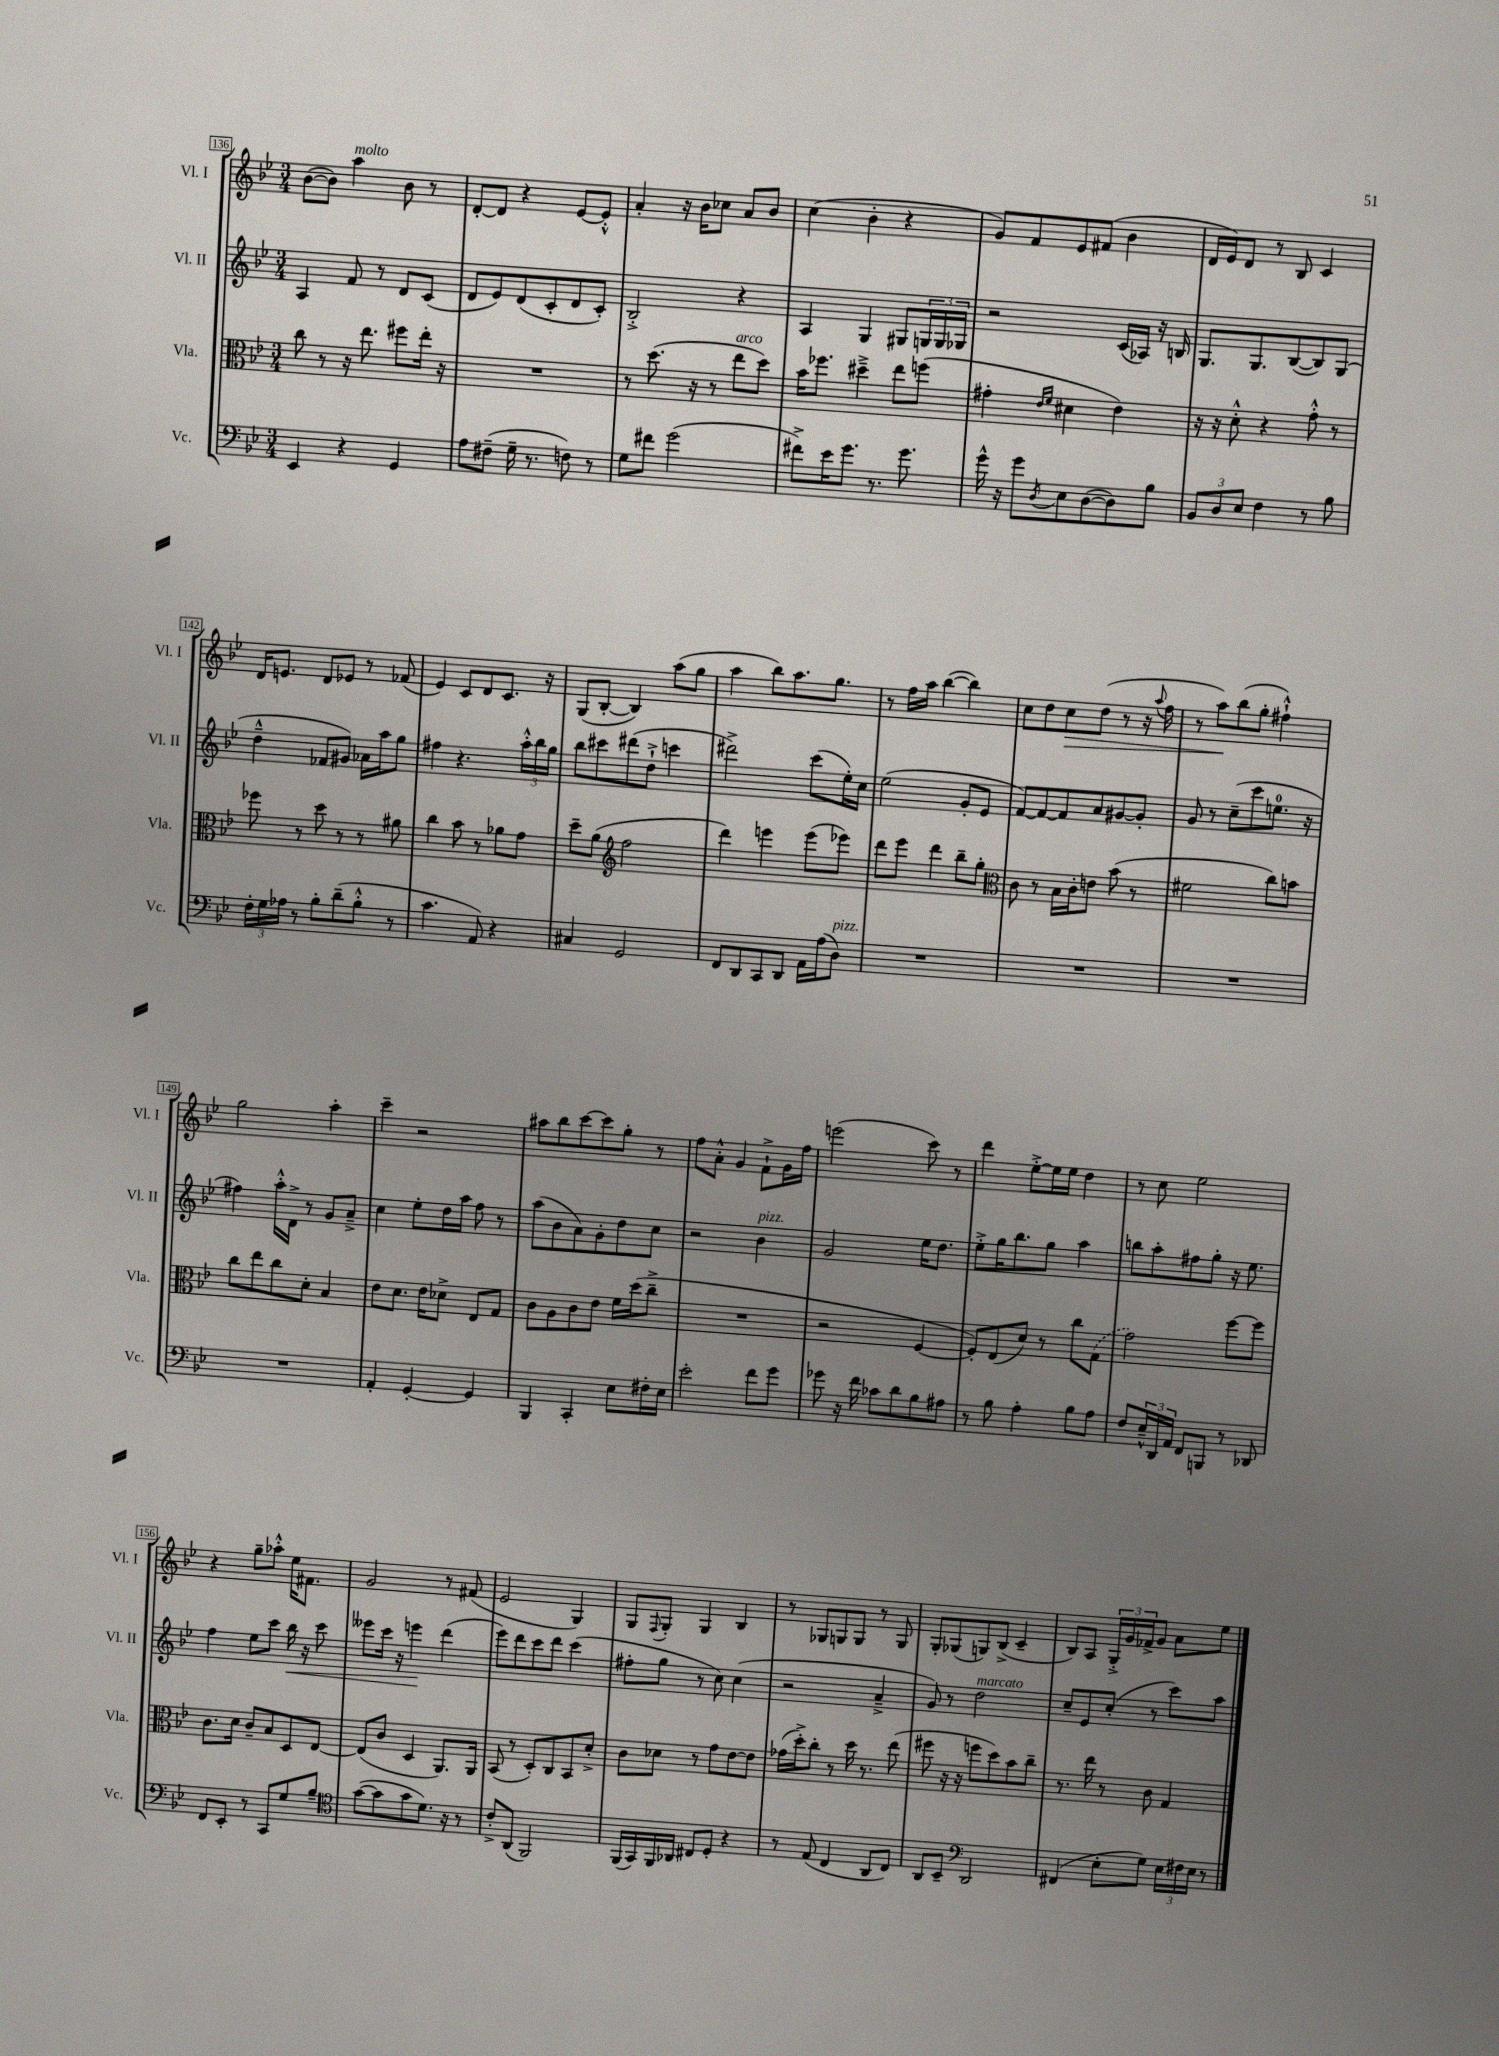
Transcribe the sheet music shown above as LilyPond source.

<<
\new StaffGroup <<
\new Staff = "s0" \with { instrumentName = "Vl. I" shortInstrumentName = "Vl. I" } {
    \clef treble \key bes \major \numericTimeSignature \time 3/4
    bes'8~( bes'8) a''4^\markup { \italic "molto" } bes'8 r8 |
    d'8~-. d'8 r4 ees'8~ ees'8-.-^ |
    a'4-. r16 bes'16 ces''8 a'8 bes'8 |
    c''4( bes'4-. r4 |
    g'8) f'8 ees'8 fis'8( bes'4 |
    d'16 ees'16) d'8 r8 bes8 c'4 |
    d'16 e'8. d'8 ees'8 r8 fes'8( |
    ees'4) c'8 d'8 c'8. r16 |
    g8( bes8~-. bes4) a''8( g''8 |
    a''4 bes''8) a''8. g''8. |
    r8 f''16 a''16 bes''4~( bes''4) |
    c''8 d''8 c''8\> d''8( r8 r16 \appoggiatura { a''8 } f''16 |
    r8 a''8\!) bes''8( g''8-. fis''4-!-^) |
    g''2 a''4-. |
    c'''4-- r2 |
    ais''8 bes''8 c'''8~ c'''8 g''8-. r8 |
    f''8 a'8-.-^ g'4 f'8-!-> g'16 f''16 |
    e'''2( c'''8) r8 |
    d'''4 ees''8~-.-> ees''16 ees''16 d''4 |
    r8 c''8 ees''2 |
    r4 g''8-- aes''8-.-^ ees''16 fis'8. |
    g'2 r8 fis'8( |
    ees'2 g4) |
    g8 \appoggiatura { f8 } g8-. g4 bes4 |
    r8 ges8 g8 g8 r8 g8 |
    g8-. ges8( g8) bes8->( c'4-- |
    bes8) a8 \tuplet 3/2 { g16-.-> g'16 fes'16-> } g'8 a'8 ees''8 \bar "|." |
}
\new Staff = "s1" \with { instrumentName = "Vl. II" shortInstrumentName = "Vl. II" } {
    \clef treble \key bes \major \numericTimeSignature \time 3/4
    a4 f'8 r8 d'8 c'8( |
    d'8 ees'8) d'8( c'8-. d'8 c'8-.) |
    bes2-.-> r4 |
    a4 g4 gis8 \tuplet 3/2 { g16 g16 ges16 } |
    r2 c'16( aes16) r16 b16 |
    g8. g8. bes8~( bes8) g8( |
    d''4---^ fes'8 gis'8) aes'16 a''16 g''8 |
    fis''4 r4. \tuplet 3/2 { a''16-.-^ bes''16 g''16 } |
    bes''8 cis'''8 dis'''8( d''8-!-> c'''4 |
    dis'''2->) c'''8( ees''16-.) c''16 |
    ees''2( g'8-. ees'8 |
    f'8~) f'8~ f'8 a'8 gis'8~ gis'8-. |
    g'8 r8 c''8--( c'''8 e''8.-0 r16 |
    fis''4) a''16-.-^ d'16-> r8 g'8 a'8---> |
    c''4 ees''8-. d''16 a''16 f''8 r8 |
    a''8( bes'8 a'8) g'8-. d''8 c''8 |
    r2 bes'4^\markup { \italic "pizz." } |
    g'2 ees''16 d''8. |
    ees''8-.-> g''16 bes''8. g''8 a''4 |
    b''8 a''8-. fis''8 g''8-. r16 ees''8. |
    f''4 ees''8 c'''8 bes''16\< r16 c'''8 |
    eeses'''8 c'''16 r16 e'''4\! d'''4( |
    ees'''8) d'''8 c'''8 d'''8 c'''4( |
    fis''8-. g''8 r8 c''8) c''4( |
    r2 a'4---> |
    g'8) r8 d''2^\markup { \italic "marcato" } |
    c''8-- ees'8 c''8-.( r8 c'''8) a''8 \bar "|." |
}
\new Staff = "s2" \with { instrumentName = "Vla." shortInstrumentName = "Vla." } {
    \clef alto \key bes \major \numericTimeSignature \time 3/4
    c''8 r8 r16 ees''8. fis''8 ees''16-. r16 |
    R2. |
    r8 d''8.( r16 r8 ees''8^\markup { \italic "arco" } d''8) |
    bes'16 fes''8. dis''4---> ees''8 f''8( |
    gis'4-. \grace { ees'16 f'16 } dis'4 ees'4) |
    r16 r16 d'8-.-^ r4 g'8-.-^ r8 |
    fes''8 r8 d''8 r8 r8 ais'8 |
    c''4 bes'8 r8 aes'8 g'8 |
    d''8-- a'8( \clef treble f''2 |
    d'''4) e'''4 e'''8( ees'''8) |
    d'''8 ees'''8 d'''4 bes''8-- g''8-. |
    \clef alto c'8 r8 bes16 c'16-. e'8 bes'8( r8 |
    fis'2 c''8) b'8 |
    c''8 ees''8 c''8 d'8-. bes4 |
    ees'8 d'8. ees'16 des'8-> ees8 g8 |
    c'8 a8 c'8 ees'8 f'16 d''16( c''8---> |
    R2. |
    r2 f4~ |
    f8-.) ees8( d'8) r8 c''8 \once \slurDashed g8( |
    g'2) f''8~ f''8 |
    c'8. d'16 c'8-- bes8 d8 ees8~ |
    ees8( c'8 d4 a,8.) a,16 |
    bes,8( r8 d8-.) c8 bes,8 d'8-.-> |
    c'8 des'8 r8 g'8 ees'8~ ees'8 |
    ges'16( d''16-.->) c''8-. r8 d''16 r8. ees''8( |
    fis''8 r16 r16 f''8 d''8) bes'8 c''8-- |
    r8. ees''16 r8 c'8 g4 \bar "|." |
}
\new Staff = "s3" \with { instrumentName = "Vc." shortInstrumentName = "Vc." } {
    \clef bass \key bes \major \numericTimeSignature \time 3/4
    ees,4 r4 g,4 |
    a8 fis8--( g16-- r8. f8) r8 |
    g8 fis'8 g'2( |
    fis'8->) ees'16 g'8. r8. g'8. |
    g'16-^ r16 g'8 \acciaccatura { d8 } ees8 d8~( d8) bes8 |
    \tuplet 3/2 { bes,8 d8 ees8 } f4 r8 bes8 |
    \tuplet 3/2 { f16-. g16 aes16 } r8 bes8-. d'8--( bes8-.-^ r8 |
    c'4. a,8) r4 |
    cis4 g,2 |
    f,8 d,8 c,8 d,8 a,16 a16( d8^\markup { \italic "pizz." }) |
    R2. |
    R2. |
    R2. |
    R2. |
    a,4-. g,4~-. g,4 |
    bes,,4 c,4-. ees8 fis16-. ees16 |
    ees'2-. f'8 g'8 |
    ges'8 r16 f'16 ces'8 d'8 bes8 ais8 |
    r8 bes8 a4-. bes8 a8 |
    f8 \tuplet 3/2 { ees16---^ d,16 a,16 } f,8 b,,8 r8 des,8 |
    f,8 ees,8-. r8 c,8 g8 bes8-- |
    \clef tenor g'8~( g'8 g'8 d'8.) r16 r8 |
    c'8-.-> a,8( f,2) |
    f,16( g,16) f,16 aes,16 cis8 d8-. r4 |
    r8 ees8( c4 a,8 c8) |
    a,8 bes,8-- \clef bass d,2 |
    fis,4( ees8-. g8) \tuplet 3/2 { ees16 fis16 ees16 } r8 \bar "|." |
}
>>
>>
\layout { \context { \Score currentBarNumber = #136 \override BarNumber.stencil = #(make-stencil-boxer 0.1 0.3 ly:text-interface::print) } }
